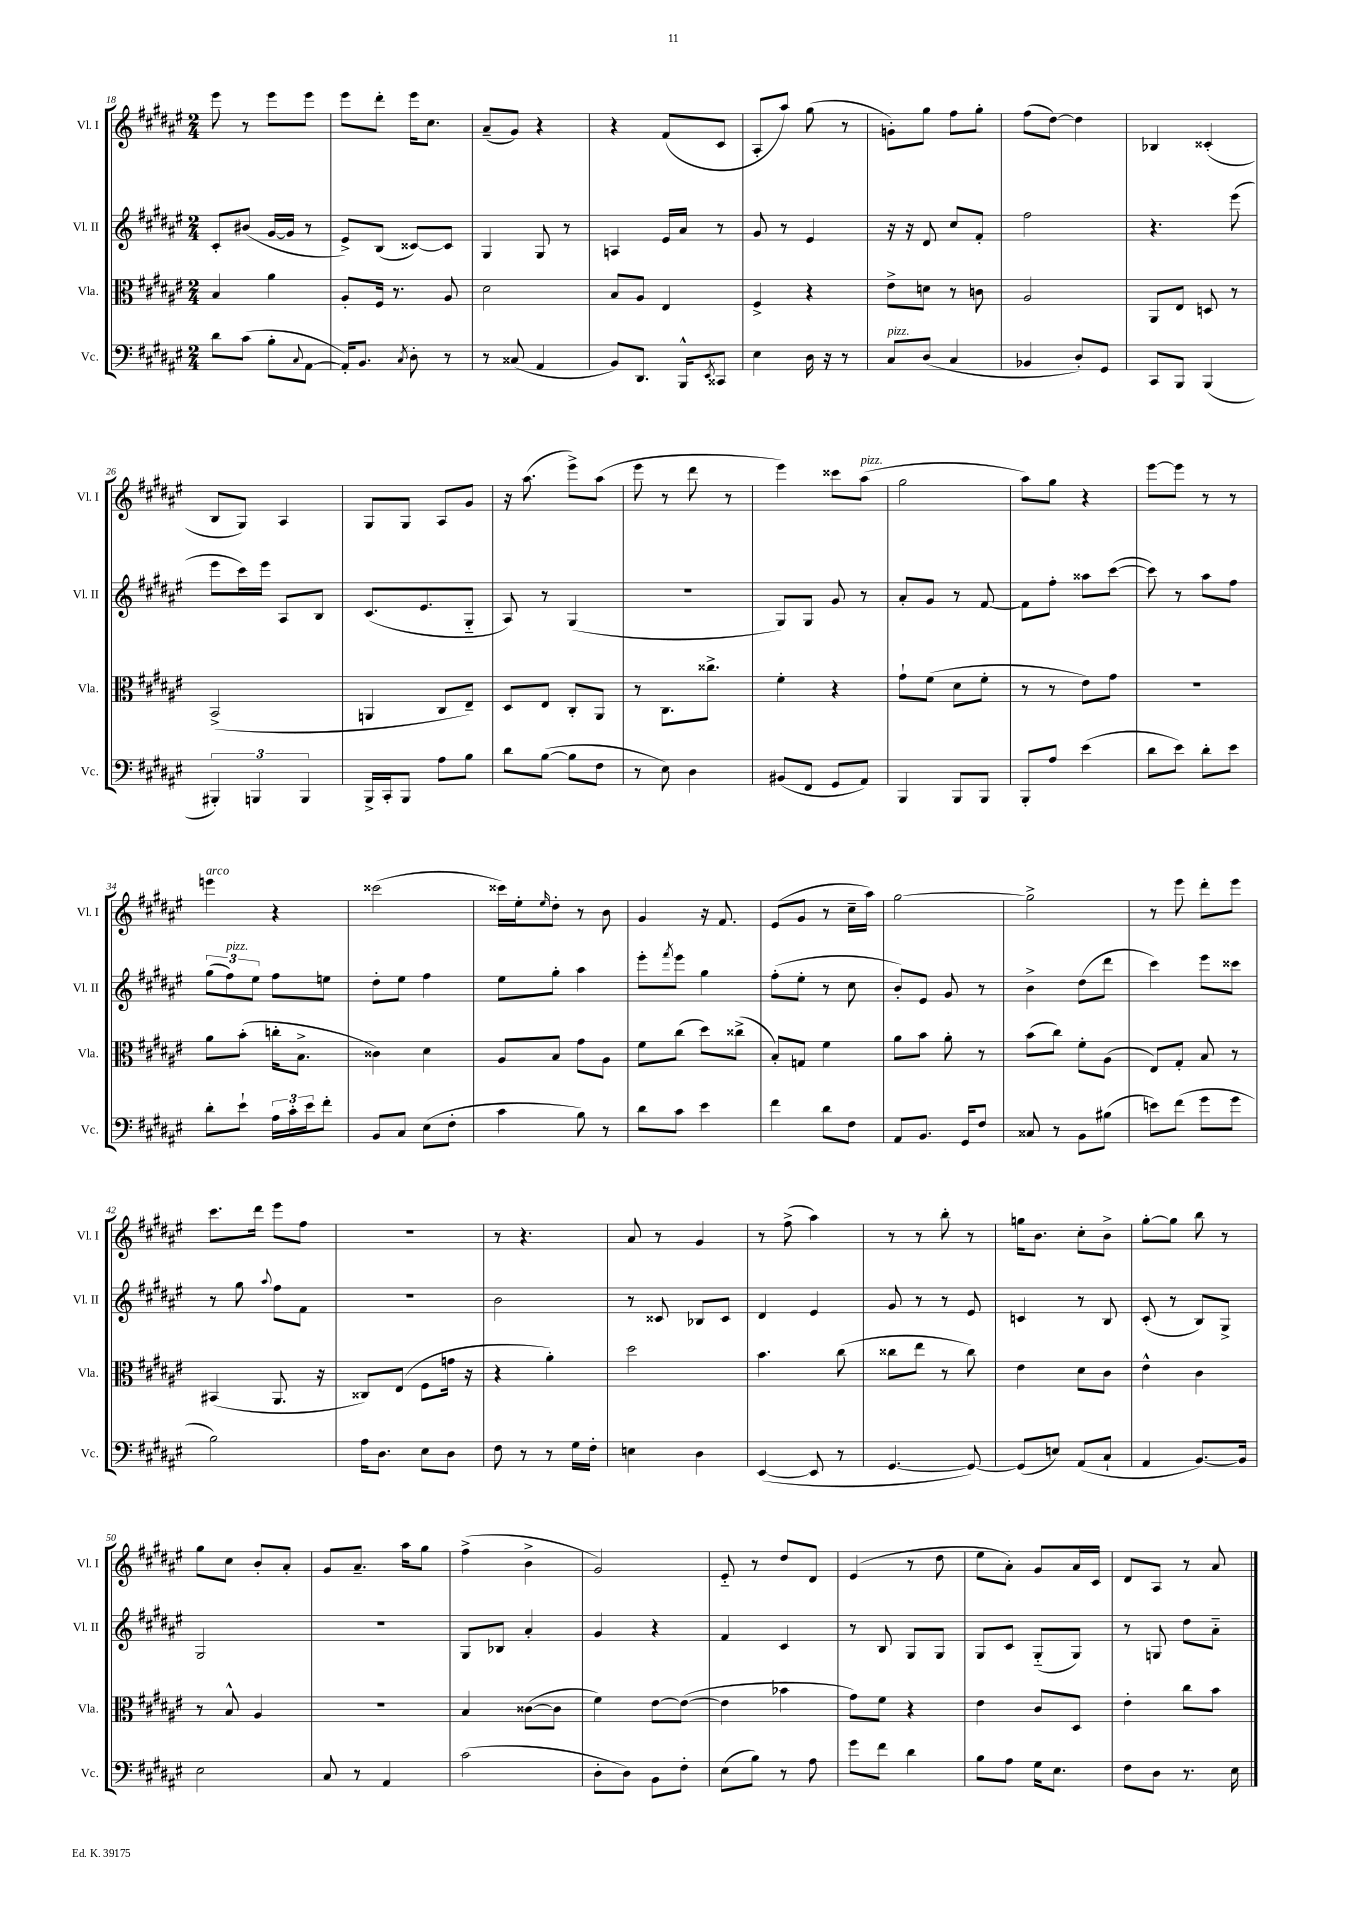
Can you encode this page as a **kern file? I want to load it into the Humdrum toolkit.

**kern	**kern	**kern	**kern
*part4	*part3	*part2	*part1
*staff4	*staff3	*staff2	*staff1
*I"Vc.	*I"Vla.	*I"Vl. II	*I"Vl. I
*I'Vc.	*I'Vla.	*I'Vl. II	*I'Vl. I
*clefF4	*clefC3	*clefG2	*clefG2
*k[f#c#g#d#a#e#]	*k[f#c#g#d#a#e#]	*k[f#c#g#d#a#e#]	*k[f#c#g#d#a#e#]
*M2/4	*M2/4	*M2/4	*M2/4
=18	=18	=18	=18
8d#\L	4B/	8c#'/L	8eee#\
(8c#\J	.	(8b#X/J	8r
8B'\L	4a#\	[16g#/LL	8eee#\L
.	.	16g#/JJ]	.
8qqC#/	.	.	.
[8AA#\J	.	8r	8eee#\J
=19	=19	=19	=19
16AA#'/KL])	8A#'/L	8e#^/L)	8eee#\L
8.BB/J	.	.	.
.	16F#/Jk	(8B/J	8ddd#'\J
.	8.r	.	.
8qC#/	.	.	.
8D#'\	.	[8c##X/L)	16eee#\KL
.	.	.	8.cc#\J
8r	8A#/	8c##/J]	.
=20	=20	=20	=20
8r	2d#\	4G#/	(8a#~/L
(8C##X/	.	.	8g#/J)
4AA#/	.	8G#/	4r
.	.	8r	.
=21	=21	=21	=21
8BB/L)	8B/L	4An/	4r
8.DD#/J	8A#/J	.	.
.	4E#/	16e#/LL	(8f#/L
16BBB^^/KL	.	16a#/JJ	.
8qEE#/	.	.	.
8CC##X/J	.	8r	8c#/J
=22	=22	=22	=22
4E#\	4F#^/	8g#/	8A#'/L
.	.	8r	8aa#/J)
16D#\	4r	4e#/	(8gg#\
16r	.	.	.
8r	.	.	8r
=23	=23	=23	=23
!LO:TX:a:i:t=pizz.	!	!	!
8C#/L	8e#^\L	16r	8gn'\L)
.	.	16r	.
(8D#/J	8dn\J	8d#/	8gg#\J
4C#/	8r	8cc#/L	8ff#\L
.	8cn\	8f#'/J	8gg#'\J
=24	=24	=24	=24
4BB-X/	2A#/	2ff#\	(8ff#\L
.	.	.	[8dd#\J)
8D#'/L)	.	.	4dd#\]
8GG#/J	.	.	.
=25	=25	=25	=25
8CC#/L	8AA#/L	4.r	4B-X/
8BBB/J	8E#/J	.	.
(4BBB/	8Dn/	.	(4c##X'/
.	8r	(8eee#\	.
!!LO:LB:g=z
=26	=26	=26	=26
6BBB#X'/)	(2BB^/	8eee#\L	8B/L
.	.	16ccc#\L)	8G#/J)
6BBBn/	.	.	.
.	.	16eee#\JJ	.
.	.	8A#/L	4A#/
6BBB/	.	.	.
.	.	8B/J	.
=27	=27	=27	=27
16BBB^/LL	4AAn/	(8.c#/L	8G#/L
16CC#'/J	.	.	.
8BBB/J	.	.	8G#/J
.	.	8.e#/	.
8A#\L	8C#/L	.	8A#/L
8B\J	8E#~/J)	8G#/J	8g#/J
=28	=28	=28	=28
8d#\L	8D#/L	8A#/)	16r
.	.	.	(8.aa#\
([8B\J	8E#/J	8r	.
8B\L]	8C#'/L	(4G#/	8eee#^\L)
8F#\J	8AA#/J	.	(8aa#\J
=29	=29	=29	=29
8r	8r	2r	8eee#\
8E#\)	8.C#\L	.	8r
4D#\	.	.	8ddd#\
.	8.cc##X^\J	.	.
.	.	.	8r
=30	=30	=30	=30
(8BB#X/L	4f#'\	8G#/L)	4eee#\)
8FF#/J	.	8G#/J	.
8GG#/L	4r	8g#/	8ccc##X\L
!	!	!	!LO:TX:a:i:t=pizz.
8AA#/J)	.	8r	(8aa#\J
=31	=31	=31	=31
4BBB/	8g#`\L	8a#'/L	2gg#\
.	(8f#\J	8g#/J	.
8BBB/L	8d#\L	8r	.
8BBB/J	8f#'\J	[8f#/	.
=32	=32	=32	=32
8BBB'/L	8r	8f#\L]	8aa#\L)
8A#/J	8r	8ff#'\J	8gg#\J
(4e#\	8e#\L)	8aa##X\L	4r
.	8g#\J	([8ccc#\J	.
=33	=33	=33	=33
8d#\L	2r	8ccc#\])	[8eee#\L
8e#\J)	.	8r	8eee#\J]
8d#'\L	.	8aa#\L	8r
8e#\J	.	8ff#\J	8r
!!LO:LB:g=z
=34	=34	=34	=34
!	!	!	!LO:TX:a:i:t=arco
8d#'\L	8a#\L	(12gg#\L	4eeen\
!	!	!LO:TX:a:i:t=pizz.	!
.	.	12ff#\)	.
8e#`\J	(8b'\J	.	.
.	.	12ee#\J	.
24A#\LL	16ccn'\KL	8ff#\L	4r
24c#'\	.	.	.
.	8.B^\J	.	.
24e#\J	.	.	.
8f#'\J	.	8een\J	.
=35	=35	=35	=35
8BB/L	4c##X\)	8dd#'\L	(2ccc##X\
8C#/J	.	8ee#\J	.
(8E#\L	4d#\	4ff#\	.
8F#'\J	.	.	.
=36	=36	=36	=36
4c#\	8A#/L	8ee#\L	16ccc##X\LL)
.	.	.	16ee#'\J
.	.	.	16qqee#/
.	8B/J	8gg#'\J	8dd#'\J
8B\)	8g#\L	4aa#\	8r
8r	8A#\J	.	8b\
=37	=37	=37	=37
8d#\L	8f#\L	8eee#'\L	4g#/
.	.	8qfff#/	.
8c#\J	(8cc#\J	8eee#\J	.
4e#\	8dd#\L)	4gg#\	16r
.	.	.	8.f#/
.	(8cc##X^\J	.	.
=38	=38	=38	=38
4f#\	8B'/L)	(8ff#'\L	(8e#/L
.	8Gn/J	8ee#'\J	8g#/J
8d#\L	4f#\	8r	8r
8F#\J	.	8cc#\	16cc#~\LL
.	.	.	16aa#\JJ)
=39	=39	=39	=39
8AA#/L	8a#\L	8b'/L)	[2gg#\
8.BB/J	8b\J	8e#/J	.
.	8a#'\	8g#/	.
16GG#/KL	.	.	.
8F#/J	8r	8r	.
=40	=40	=40	=40
8C##X/	(8b\L	4b^\	2gg#^\]
8r	8cc#\J)	.	.
8BB\L	8f#'\L	(8dd#\L	.
(8B#X\J	(8A#\J	8ddd#\J	.
=41	=41	=41	=41
8en\L)	8E#/L)	4ccc#\)	8r
(8f#\J	8G#'/J	.	8eee#\
8g#\L	8B/	8eee#\L	8ddd#'\L
8g#\J	8r	8ccc##X\J	8eee#\J
!!LO:LB:g=z
=42	=42	=42	=42
2B\)	(4BB#X/	8r	8.ccc#\L
.	.	8gg#\	.
.	.	.	16ddd#\Jk
.	.	8qqaa#/	.
.	8.AA#/	8ff#\L	8eee#\L
.	.	8f#\J	8ff#\J
.	16r	.	.
=43	=43	=43	=43
16A#\KL	8C##X/L)	2r	2r
8.D#\J	.	.	.
.	(8E#/J	.	.
8E#\L	8F#\L	.	.
8D#\J	16gn\Jk	.	.
.	16r	.	.
=44	=44	=44	=44
8F#\	4r	2b\	8r
8r	.	.	4.r
8r	4a#'\)	.	.
16G#\LL	.	.	.
16F#'\JJ	.	.	.
=45	=45	=45	=45
4En\	2dd#\	8r	8a#/
.	.	8c##X/	8r
4D#\	.	8B-X/L	4g#/
.	.	8c##/J	.
=46	=46	=46	=46
([4EE#/	4.b\	4d#/	8r
.	.	.	(8ff#^\
8EE#/]	.	4e#/	4aa#\)
8r	(8cc#\	.	.
=47	=47	=47	=47
[4.GG#/	8cc##X\L	8g#/	8r
.	8ee#\J	8r	8r
.	8r	8r	8bb'\
8GG#/_)	8cc##\)	8e#/	8r
=48	=48	=48	=48
(8GG#/L]	4e#\	4cn/	16ggn\KL
.	.	.	8.b\J
8En/J)	.	.	.
(8AA#/L	8d#\L	8r	8cc#'\L
8C#`/J	8c#\J	8B/	8b^\J
=49	=49	=49	=49
4AA#/	4e#^^\	(8c#'/	[8gg#'\L
.	.	8r	8gg#\J]
[8.BB/L)	4c#\	8B/L)	8bb\
.	.	8G#^/J	8r
16BB/Jk]	.	.	.
!!LO:LB:g=z
=50	=50	=50	=50
2E#\	8r	2G#/	8gg#\L
.	8B^^/	.	8cc#\J
.	4A#/	.	8b'/L
.	.	.	8a#'/J
=51	=51	=51	=51
8C#/	2r	2r	8g#/L
8r	.	.	8.a#~/J
4AA#/	.	.	.
.	.	.	16aa#\KL
.	.	.	8gg#\J
=52	=52	=52	=52
(2c#\	4B/	8G#/L	(4ff#^\
.	.	8B-X/J	.
.	([8c##X\L	4a#'/	4b^\
.	8c##\J]	.	.
=53	=53	=53	=53
8D#'\L	4f#\)	4g#/	2g#/)
8D#\J)	.	.	.
8BB\L	[8e#\L	4r	.
8F#'\J	(8e#\J_	.	.
=54	=54	=54	=54
(8E#\L	4e#\]	4f#/	8e#/
8B\J)	.	.	8r
8r	4b-X\	4c#/	8dd#/L
8A#\	.	.	8d#/J
=55	=55	=55	=55
8g#\L	8g#\L)	8r	(4e#/
8f#\J	8f#\J	8B/	.
4d#\	4r	8G#/L	8r
.	.	8G#/J	8dd#\
=56	=56	=56	=56
8B\L	4e#\	8G#/L	8ee#\L
8A#\J	.	8c#/J	8a#'\J)
16G#\KL	8c#/L	(8G#/L	8g#/L
8.E#\J	.	.	.
.	8D#/J	8G#/J)	16a#/L
.	.	.	16c#/JJ
=57	=57	=57	=57
8F#\L	4e#'\	8r	8d#/L
8D#\J	.	8Gn/	8A#/J
8.r	8cc#\L	8dd#\L	8r
.	8b\J	8a#\J	8a#/
16E#\	.	.	.
==	==	==	==
*-	*-	*-	*-
